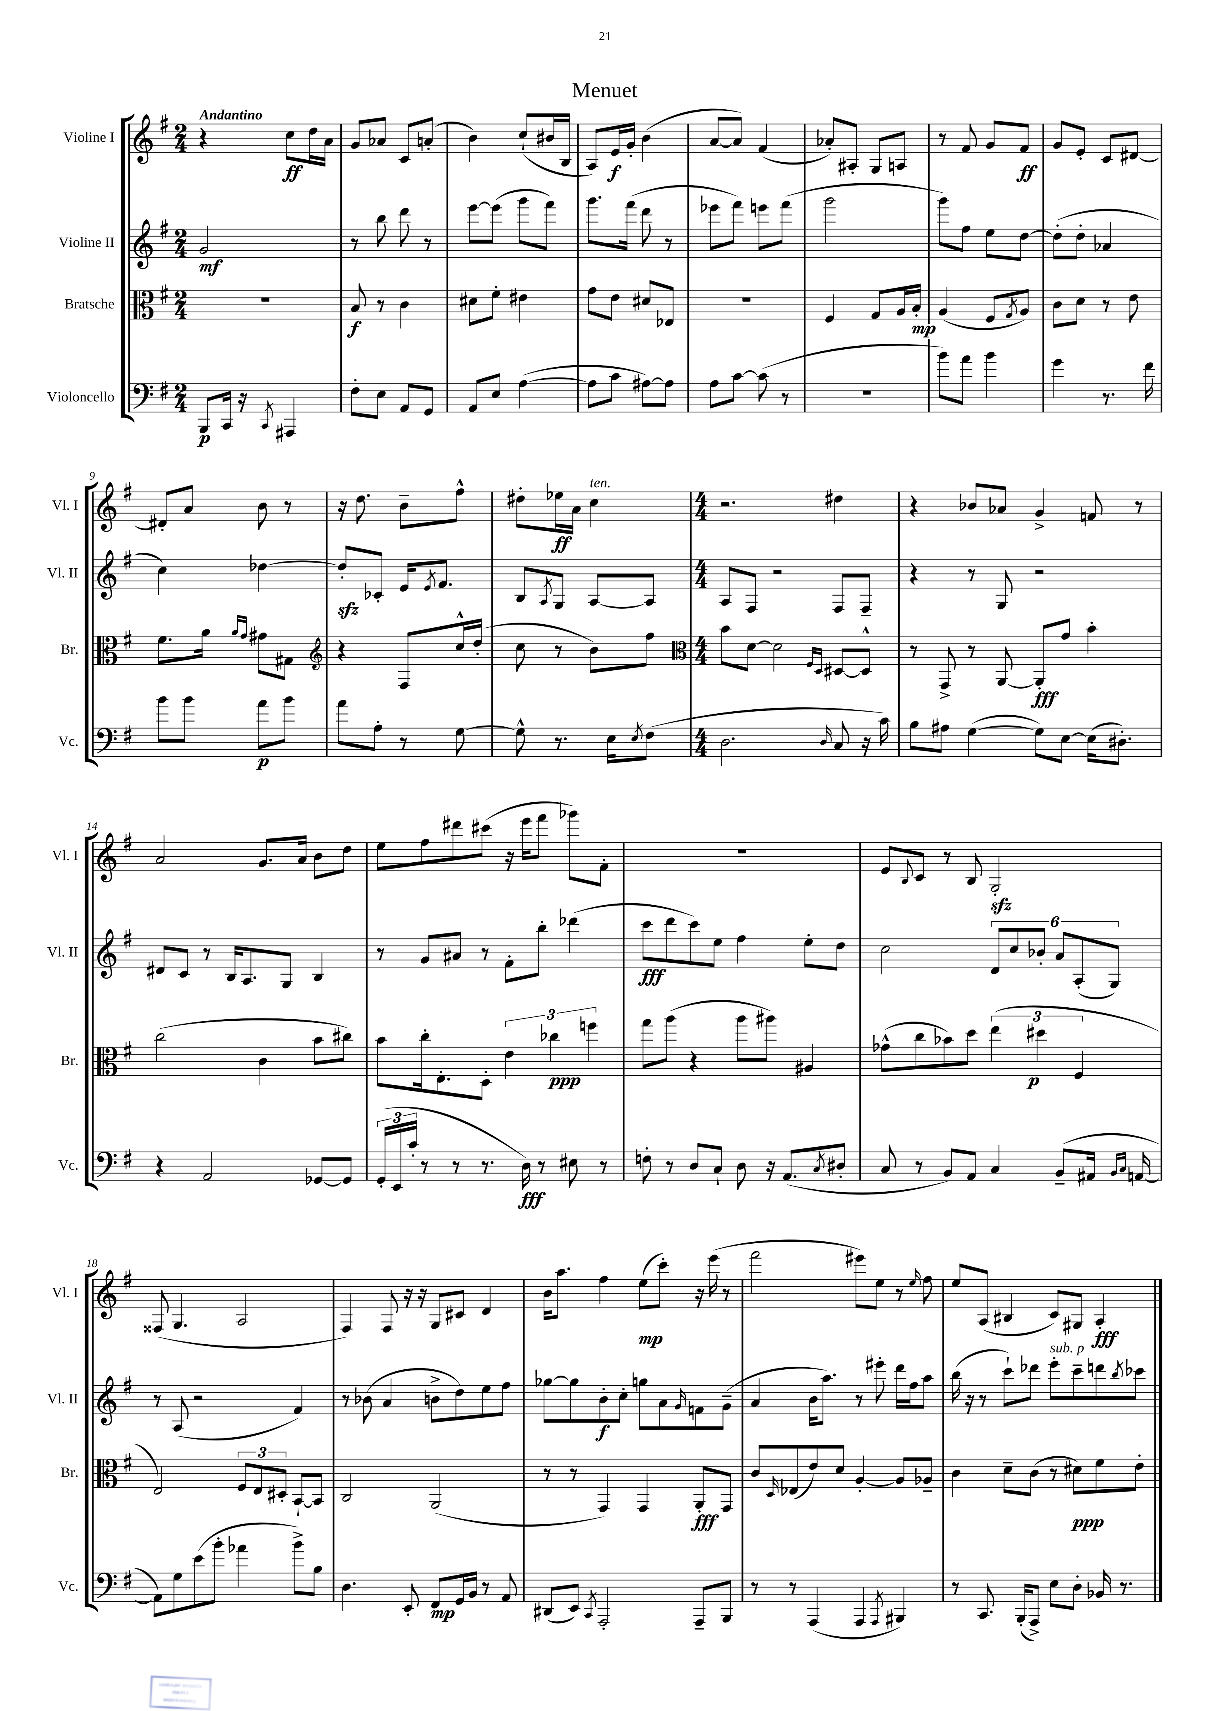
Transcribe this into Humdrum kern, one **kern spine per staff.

**kern	**kern	**kern	**kern
*staff4	*staff3	*staff2	*staff1
*clefF4	*clefC3	*clefG2	*clefG2
*k[f#]	*k[f#]	*k[f#]	*k[f#]
*M2/4	*M2/4	*M2/4	*M2/4
8BBB	2r	2g	4r
16CC	.	.	.
16r	.	.	.
8qCC	.	.	.
4AAA#	.	.	8cc
.	.	.	16dd
.	.	.	16a
=	=	=	=
8F#'	8B	8r	8g
8E	8r	8bb	8a-
8AA	4c	8ddd	8c
8GG	.	8r	(8a'
=	=	=	=
8AA	8d#	[8eee	4b)
8E	8f#'	(8eee]	.
([4A	4e#	8ggg	(8cc`
.	.	8fff#)	16b#
.	.	.	16B
=	=	=	=
8A]	8g	8.ggg	8A)
8c	8e	.	16e
.	.	(16fff#	16g'
[8A#)	8d#	8ddd	(4b
8A#]	8E-	8r	.
=	=	=	=
8A	2r	8eee-	[8a
[8c	.	8fff#)	8a])
(8c]	.	8eee	(4f#
8r	.	(8fff#	.
=	=	=	=
2r	4F#	2ggg	8a-')
.	.	.	8A#'
.	8G	.	8G
.	16A	.	8A
.	16B'	.	.
=	=	=	=
8b)	(4A	8ggg)	8r
8a	.	8ff#	8f#
4b	8F#	8ee	8g
.	8qG	.	.
.	8A)	[8dd	8f#
=	=	=	=
4g	8c	(8dd']	8g
.	8d	8dd'	8e'
8.r	8r	4a-	8c
.	8e	.	[8d#
16f#	.	.	.
=	=	=	=
8b	8.f#	4cc)	8d#']
8b	.	.	8a
.	16a	.	.
.	16qqa	.	.
.	16qqg	.	.
8a	8g#	[4dd-	8b
8b	8G#	.	8r
=	=	=	=
*	*clefG2	*	*
8a	4r	8dd-']	16r
.	.	.	8.dd
8A'	.	8c-'	.
8r	8F#	16e	8b~
.	.	8qe	.
.	.	8.f#	.
[8G	16cc^^	.	8ff#^^
.	(16dd'	.	.
=	=	=	=
8G^^]	8cc	8B	8dd#'
.	.	8qA	.
8.r	8r	8G	16ee-
.	.	.	16a
.	8b)	[8A	4cc
16E	.	.	.
8qE	.	.	.
(8F#	8ff#	8A]	.
=	=	=	=
*	*clefC3	*	*
*M4/4	*M4/4	*M4/4	*M4/4
2.D	8b	8A	2.r
.	[8d	8F#	.
.	2d]	2r	.
.	16qqF#	.	.
16qqD	16qqD	.	.
8C	[8D#	8F#	4dd#
16r	8D#^^]	8F#~	.
16c)	.	.	.
=	=	=	=
8B	8r	4r	4r
8A#	8GG^	.	.
([4G	8r	8r	8b-
.	[8AA	8G	8a-
8G])	8AA']	2r	4g^
[8E	8g	.	.
(16E]	4b'	.	8f
8.D#')	.	.	.
.	.	.	8r
=	=	=	=
4r	(2cc	8d#	2a
.	.	8c	.
2AA	.	8r	.
.	.	16B	.
.	.	8.A	.
.	4c	.	8.g
.	.	8G	.
.	.	.	16a
[8GG-	8b	4B	8b
8GG-]	8cc#)	.	8dd
=	=	=	=
(24GG'	8b	8r	8ee
24EE	.	.	.
24c'	.	.	.
8r	16cc'	8g	8ff#
.	8.E'	.	.
8r	.	8a#	8ddd#
8.r	8D'	8r	(8ccc#
.	6e	8f#'	16r
16D)	.	.	16eee
8r	.	8bb'	8fff#
.	6cc-	.	.
8E#	.	(4ddd-	8ggg-)
.	6ff	.	.
8r	.	.	8f#'
=	=	=	=
8F'	8gg	8ccc	1r
8r	(8aa	8ddd	.
8D	4r	8ccc)	.
8C`	.	8ee	.
8D	8aa	4ff#	.
16r	8aa#)	.	.
(8.AA	.	.	.
.	4A#	8ee'	.
8qC	.	.	.
8D#'	.	8dd	.
=	=	=	=
8C	(8g-^^	2cc	8e
.	.	.	8qqB
8r	8cc	.	8c
8BB)	8b-)	.	8r
8AA	8dd	.	8B
4C	(6ee	12d	2G'
.	.	12cc	.
.	6dd#	12b-'	.
(8BB~	.	12a	.
.	6F#	(12A'	.
16AA#	.	.	.
.	.	12G)	.
16qqBB	.	.	.
16qqC	.	.	.
[16AA	.	.	.
=	=	=	=
8AA])	2E)	8r	(8F##
8G	.	(8A	4.G
(8e	.	2r	.
8b'	.	.	.
4a-	12F#	.	2A
.	12E	.	.
.	12D#'	.	.
8b^)	[8BB`	4f#)	.
8B	8BB]	.	.
=	=	=	=
4.D	2C	8r	4F#)
.	.	(8b-	.
.	.	4a	8F#
8EE'	.	.	16r
.	.	.	16r
8FF#	(2AA	8b^	8G
16GG	.	8dd)	8c#
16BB	.	.	.
8r	.	8ee	4d
8AA	.	8ff#	.
=	=	=	=
(8DD#	8r	[8gg-	16b
.	.	.	8.aa
8EE)	8r	8gg-]	.
8qCC	.	.	.
2AAA'	4GG)	8b'	4ff#
.	.	8cc'	.
.	4GG	8gg	(8ee
.	.	8a	8ccc')
.	.	16qqg	.
8AAA~	8AA'	8f	16r
.	.	.	(16eee
8BBB	8GG	(8g~	8r
=	=	=	=
8r	8c	4a	2fff#
.	16qqD	.	.
8r	(8E-	.	.
(4AAA	8e)	16b	.
.	.	8.aa)	.
.	8d	.	.
4AAA	[4A'	8r	8eee#)
.	.	8eee#'	8ee
8qAAA	.	.	.
4BBB#)	8A]	16ddd	8r
.	.	16ff#	.
.	.	.	16qqee
.	8A-~	8aa	8ff#
=	=	=	=
8r	4c	(16bb	8ee
.	.	16r	.
8.CC	.	8r	(8A
.	8d~	8ccc`)	4B#
(16BBB'	.	.	.
8AAA^)	(8c	8ddd-	.
8E	8r	8eee'	8c)
8D'	8d#)	8ccc~	8G#
16BB-	8f#	8ddd	4A'
8.r	.	.	.
.	.	8qbb	.
.	8e'	8ccc-	.
==	==	==	==
*-	*-	*-	*-
